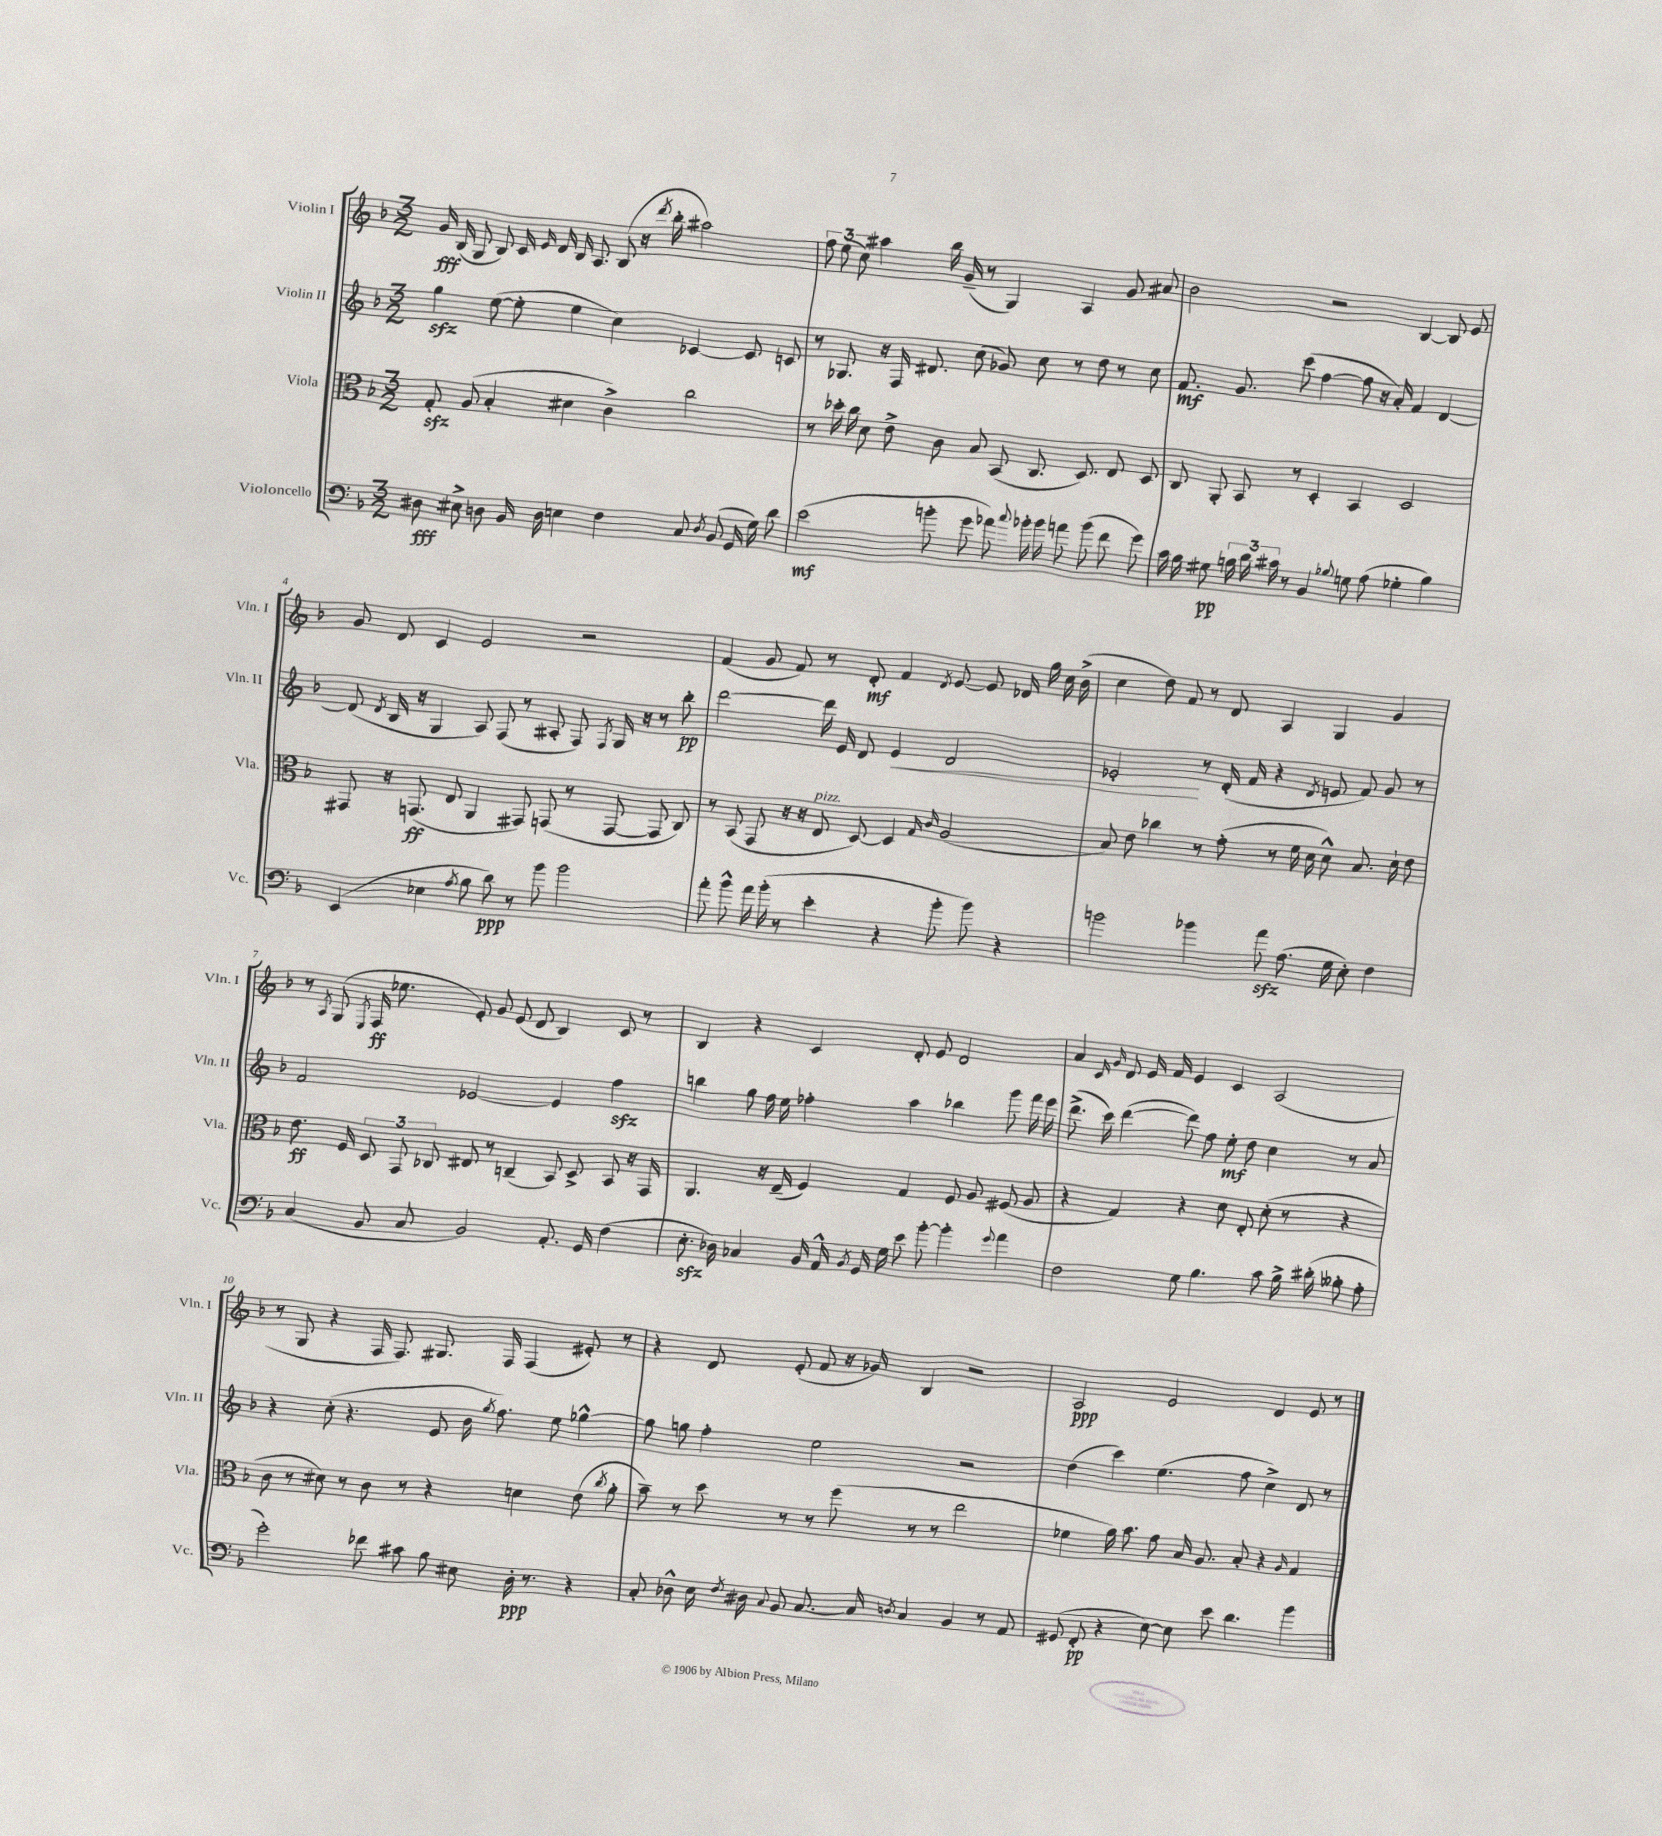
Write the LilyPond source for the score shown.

<<
\new StaffGroup <<
\new Staff = "s0" \with { instrumentName = "Violin I" shortInstrumentName = "Vln. I" } {
    \clef treble \key f \major \numericTimeSignature \time 3/2
    \autoBeamOff g'16\fff bes16( g8 bes8) c'16 \grace { e'16 } d'16 bes16 a8. bes8( r16 \acciaccatura { d'''8 } bes''16-. ais''2) |
    \tuplet 3/2 { f''8 e''8( c''8) } ais''4 bes''16 g'16--( r8 g4) a4 g'8 ais'8 |
    bes'2 r2 bes4~ bes8 e'8 |
    g'8 d'8 c'4 e'2 r2 |
    f'4( g'8 f'8) r8 d'8-.\mf f'4 \acciaccatura { d'8 } e'8~ e'8 des'16 g''16 c''16 bes'16->( |
    c''4 d''8) f'8 r8 d'8 a4 g4 g'4 |
    r8 \acciaccatura { a8 } g8( \acciaccatura { e8 } f16\ff ees''8. e'8-.) g'8 e'8( d'8 bes4) c'8 r8 |
    bes4 r4 c'4 d'8-. e'8 d'2 |
    a'4 \grace { c'16 g'16 } d'8 e'16 f'16 e'4 c'4 a2( |
    r8 g8 r4 f16 f8.) gis8. f16 f4( eis'8-.) r8 |
    r4 d'8 e'8-.( f'8 r16 ges'16) bes4 r2 |
    a2\ppp e'2 d'4 e'8 r8 \bar "|." |
}
\new Staff = "s1" \with { instrumentName = "Violin II" shortInstrumentName = "Vln. II" } {
    \clef treble \key f \major \numericTimeSignature \time 3/2
    \autoBeamOff g''4\sfz e''8~( e''8-. e''4 c''4) ces'4~ ces'8 c'8 |
    r8 ges8. r16 f16 dis'8. c''8( ges'8) c''8 r8 d''8 r8 c''8 |
    f'8.\mf g'8. c'''8( f''4~ f''8 r16 a'16-.) f'4 d'4~ |
    d'8( \acciaccatura { d'8 } bes16 r16 g4 a8) f8( r8 ais8-. f8) \acciaccatura { f8 } g16 r16 r8 bes''8-.\pp |
    d'''2~ d'''16 e'16 d'8 e'4\< d'2 |
    ees'2-.\! r8 d'16-.( f'16 r4 \acciaccatura { d'8 } e'8 f'8) g'8 r8 |
    f'2 ees'2~ ees'4 f''4\sfz |
    b''4 g''8 f''16 e''16 fes''4-. a''4 bes''4 g'''8 f'''16 e'''16 |
    d'''8.->( c'''16) d'''4~( d'''8) f''8 e''8-.\mf d''8 c''4 r8 a'8 |
    r4 c''8-.( r4. e'8 bes'16 \acciaccatura { g''8 } f''8.) e''8 ges''4~-^ |
    ges''8 g''8 f''4-. e''2 r2 |
    d''4( c'''4) e''4.( f''8 c''4->) d'8 r8 \bar "|." |
}
\new Staff = "s2" \with { instrumentName = "Viola" shortInstrumentName = "Vla." } {
    \clef alto \key f \major \numericTimeSignature \time 3/2
    \autoBeamOff g8-.\sfz a8( bes4-. dis'4 c'4->) c''2 |
    r8 des''16-. c''16 d'8 e'8-> c'8 bes8 bes,8( c8. d8.) e8 d8 |
    c8 a,8-. bes,8 r8 d4-. bes,4 d2 |
    gis,8 r16 g,8.\ff( e8 a,4 gis,8) g,8( r8 g,8~ g,8 c8) |
    r8 bes,8( g,8 r16 r16 e8^\markup { \italic "pizz." } d8~) d4 \grace { g16 c'16 } a2( |
    bes8) e'8 ces''4 r8 g'8-.( r8 f'16 d'16 d'8-^) bes8. d'16-! e'8 |
    e'8.\ff f16 \tuplet 3/2 { d8 g,8 ces8 } eis8 r8 c4--( bes,8) d8-> bes,8 r16 g,16 |
    a,4. r16 e16--( f4) g4 f8 a8 fis8( a8 |
    r4 g4) r4 d'8 e8-. d'8-.( r8 r4 |
    c'8 r8 dis'8) r8 c'8 r8 r4 d'4 e'8( \acciaccatura { c''8 } a'8-. |
    bes'8--) r8 d''8 r8 r8 f''8( r8 r8 e''2 |
    fes'4 a'16) bes'8. g'8 bes16 a8. bes8-. r4 \grace { a16 } g4 \bar "|." |
}
\new Staff = "s3" \with { instrumentName = "Violoncello" shortInstrumentName = "Vc." } {
    \clef bass \key f \major \numericTimeSignature \time 3/2
    \autoBeamOff dis8\fff eis8-> d8 bes,16 d16 e4 f4 c8 \acciaccatura { d8 } bes,8( g,16 g16) d'8 |
    e'2\mf( b'8-. g'8 aes'8) \appoggiatura { c''8 } bes'16-. bes'16 a'8 bes'8( f'8 g'8) |
    c'16 bes16 gis8\pp \tuplet 3/2 { b16 d'16 cis'16 } r8 bes,4 \appoggiatura { bes8 } g8 a8( ges4-. bes4) |
    e,4( ees4 \acciaccatura { a8 } bes8 d'8\ppp) r8 bes'8 bes'2 |
    a'8-. bes'8-^ a'16 bes'16-.( r8 e'4-. r4 bes'8-. bes'8) r4 |
    b'2 bes'4 a'8\sfz a8.( g16 e8-.) f4 |
    c4( bes,8 c8 bes,2) a,8.-. g,16 f4( |
    e8.-.\sfz des16) ces4 bes,16 a,16-^ \acciaccatura { bes,8 } g,16 g16 e'8 bes'8~-. bes'4-. \appoggiatura { g'8 } a'4 |
    f2 g8 bes4. c'8 bes16-> dis'16-.( beses8-. a8-. |
    g'2-.) fes'8 cis'8 bes8 eis8 d16-.\ppp r8. r4 |
    c8-. des8-^ e16 \acciaccatura { f8 } dis16 \appoggiatura { c8 } bes,8 c8.~ c16 \acciaccatura { d8 } c4 bes,4 r8 a,8 |
    gis,8( f,8-.\pp r4 e8~) e8 e'8 d'4. bes'4 \bar "|." |
}
>>
>>
